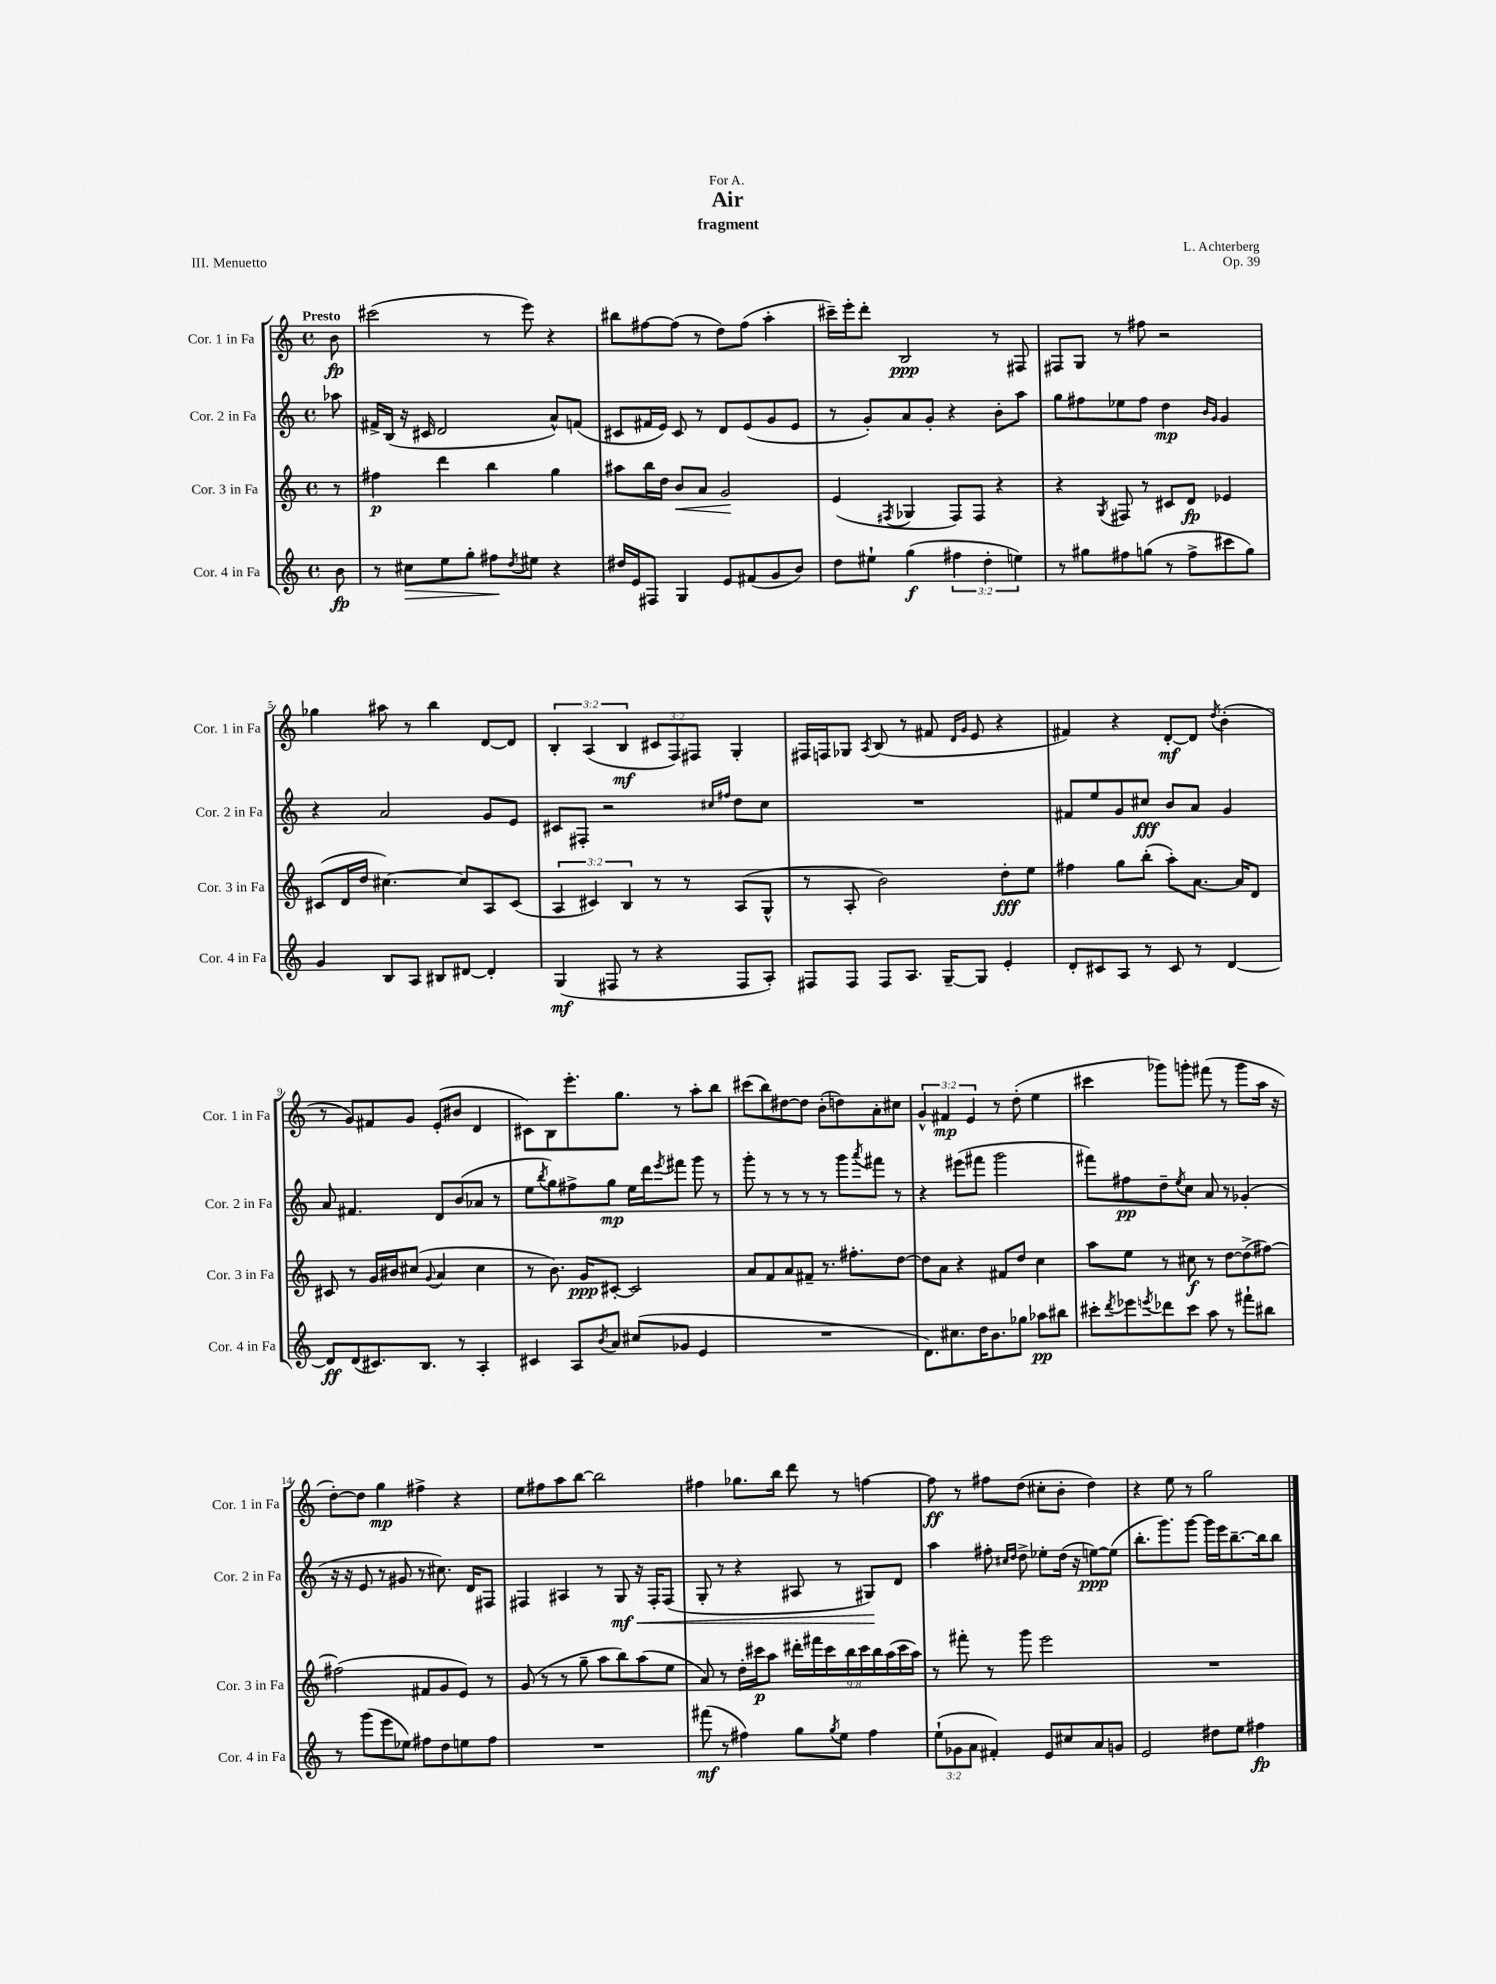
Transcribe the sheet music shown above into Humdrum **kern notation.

**kern	**dynam	**kern	**dynam	**kern	**dynam	**kern	**dynam
*part4	*part4	*part3	*part3	*part2	*part2	*part1	*part1
*staff4	*staff4	*staff3	*staff3	*staff2	*staff2	*staff1	*staff1
*I"Cor. 4 in Fa	*	*I"Cor. 3 in Fa	*	*I"Cor. 2 in Fa	*	*I"Cor. 1 in Fa	*
*I'Cor. 4 in Fa	*	*I'Cor. 3 in Fa	*	*I'Cor. 2 in Fa	*	*I'Cor. 1 in Fa	*
*clefG2	*	*clefG2	*	*clefG2	*	*clefG2	*
*k[]	*	*k[]	*	*k[]	*	*k[]	*
*M4/4	*	*M4/4	*	*M4/4	*	*M4/4	*
*met(c)	*	*met(c)	*	*met(c)	*	*met(c)	*
=	=	=	=	=	=	=	=
!	!	!	!	!	!	!LO:TX:a:B:t=Presto	!
8b\	fp	8r	.	8aa-X\	.	8b\	fp
=1	=1	=1	=1	=1	=1	=1	=1
8r	.	4ff#X\	p	16f#X^/LL	.	(2ccc#X\	.
.	.	.	.	(16B/JJ	.	.	.
!	!LO:HP:b	!	!	!	!	!	!
8cc#X\L	>	.	.	16r	.	.	.
.	.	.	.	16c#X/	.	.	.
8ee\	.	4ddd\	.	2d/	.	.	.
8gg'\J	.	.	.	.	.	.	.
8ff#X\L	.	4bb\	.	.	.	8r	.
8qdd/	.	.	.	.	.	.	.
8ee#X\J	]	.	.	.	.	8eee\)	.
4r	.	4gg\	.	8a^^/L)	.	4r	.
.	.	.	.	(8fn/J	.	.	.
=2	=2	=2	=2	=2	=2	=2	=2
16dd#X/LL	.	8aa#X\L	.	8c#X/L	.	8bb#X\L	.
16e/J	.	.	.	.	.	.	.
8F#X/J	.	16bb\L	.	16f#X/L	.	[8ff#X\	.
.	.	16dd\JJ	.	16e/JJ)	.	.	.
!	!	!	!LO:HP:b	!	!	!	!
4G/	.	8b/L	<	8c#/	.	(8ff#\J]	.
.	.	8a/J	.	8r	.	8r	.
8e/L	.	2g/	.	8d/L	.	8dd\L)	.
(8f#X/	.	.	.	(8e/	.	(8ff#\J	.
8g/	.	.	.	8g/	.	4aa'\	.
8b/J)	.	.	.	8e/J	.	.	.
.	.	.	[	.	.	.	.
=3	=3	=3	=3	=3	=3	=3	=3
8dd\L	.	(4e/	.	8r	.	16ccc#X~\LL)	.
.	.	.	.	.	.	16eee'\J	.
8ee#X`\J	.	.	.	8g'/L)	.	8ddd'\J	.
.	.	8qF#X/	.	.	.	.	.
(4gg\	f	4G-X/	.	8a/	.	2B/	ppp
.	.	.	.	8g'/J	.	.	.
6ff#X\	.	8F#/L)	.	4r	.	.	.
.	.	8F#/J	.	.	.	.	.
6dd'\	.	.	.	.	.	.	.
.	.	4r	.	8b'\L	.	8r	.
6een\)	.	.	.	.	.	.	.
.	.	.	.	8aa\J	.	8F#X/	.
=4	=4	=4	=4	=4	=4	=4	=4
8r	.	4r	.	8gg\L	.	8F#X/L	.
8gg#X\L	.	.	.	8ff#X\	.	8G/J	.
.	.	8qG/	.	.	.	.	.
8ff#X\	.	8F#X/	.	8ee-X\	.	8r	.
(8ggn\J	.	8r	.	8ff#\J	.	8ff#X\	.
8r	.	8c#X/L	.	4dd\	mp	2r	.
8ff#^\L	.	8d/J	fp	.	.	.	.
.	.	.	.	16qqb/LL	.	.	.
.	.	.	.	16qqg/JJ	.	.	.
8ccc#X\	.	4e-X/	.	4g/	.	.	.
8gg\J)	.	.	.	.	.	.	.
!!LO:LB:g=z
=5	=5	=5	=5	=5	=5	=5	=5
4g/	.	(8c#X/L	.	4r	.	4gg-X\	.
.	.	16d/L	.	.	.	.	.
.	.	16dd/JJ	.	.	.	.	.
8B/L	.	[4.cc#X\)	.	2a/	.	8aa#X\	.
8A/J	.	.	.	.	.	8r	.
8B#X/L	.	.	.	.	.	4bb\	.
[8d#X/J	.	8cc#/L]	.	.	.	.	.
4d#'/]	.	8A/	.	8g/L	.	[8d/L	.
.	.	(8c#/J	.	8e/J	.	8d/J]	.
=6	=6	=6	=6	=6	=6	=6	=6
(4G/	mf	6A/	.	8c#X/L	.	6B'/	.
.	.	.	.	8F#X'/J	.	.	.
.	.	6c#X/)	.	.	.	(6A/	.
8F#X/	.	.	.	2r	.	.	.
.	.	6B/	.	.	.	6B/	mf
8r	.	.	.	.	.	.	.
4r	.	8r	.	.	.	12c#X/L	.
.	.	.	.	.	.	12F/)	.
.	.	8r	.	.	.	.	.
.	.	.	.	.	.	12F#X/J	.
.	.	.	.	16qqcc#X/LL	.	.	.
.	.	.	.	16qqff#X/JJ	.	.	.
8F#/L	.	(8A/L	.	8dd\L	.	4G'/	.
8A'/J)	.	8G^^/J	.	8cc#\J	.	.	.
=7	=7	=7	=7	=7	=7	=7	=7
8F#X/L	.	8r	.	1r	.	16F#X/LL	.
.	.	.	.	.	.	16Fn/J	.
8F#/J	.	8A'/	.	.	.	8G-X/J	.
.	.	.	.	.	.	8qA/	.
8F#/L	.	2b\)	.	.	.	(8B/	.
8.A/J	.	.	.	.	.	8r	.
.	.	.	.	.	.	8f#X/	.
[16G~/KL	.	.	.	.	.	.	.
.	.	.	.	.	.	16qqd/LL	.
.	.	.	.	.	.	16qqg/JJ	.
8G/J]	.	.	.	.	.	8e/	.
4e'/	.	8dd'\L	fff	.	.	4r	.
.	.	8ee\J	.	.	.	.	.
=8	=8	=8	=8	=8	=8	=8	=8
8d'/L	.	4ff#X\	.	8f#X/L	.	4f#X/)	.
8c#X/	.	.	.	8ee/	.	.	.
8A/J	.	8gg\L	.	8g/	.	4r	.
8r	.	(8bb'\J	.	8cc#X/J	fff	.	.
8c#/	.	8aa'\L)	.	8b/L	.	[8d'/L	mf
8r	.	[8.a\J	.	8a/J	.	8d/J]	.
.	.	.	.	.	.	8qdd/	.
[4d/	.	.	.	4g/	.	(4b'\	.
.	.	16a/KL]	.	.	.	.	.
.	.	8d/J	.	.	.	.	.
!!LO:LB:g=z
=9	=9	=9	=9	=9	=9	=9	=9
8d/L]	ff	8c#X/	.	8a/	.	8r	.
(8d/	.	8r	.	4.f#X/	.	8g/L)	.
8.c#X/)	.	16g/LL	.	.	.	8f#X/	.
.	.	16b#X/J	.	.	.	.	.
.	.	(8cc#X/J	.	.	.	8g/J	.
8.B/J	.	.	.	.	.	.	.
.	.	8qqg/	.	.	.	.	.
.	.	4a/	.	8d/L	.	(8e'/L	.
8r	.	.	.	(8b/	.	8b#X/J	.
4A'/	.	4cc#\	.	8a-X/J	.	4d/	.
.	.	.	.	8r	.	.	.
=10	=10	=10	=10	=10	=10	=10	=10
4c#X/	.	8r	.	8ee\L	.	8c#X\L)	.
.	.	.	.	8qbb/	.	.	.
.	.	8.b\)	.	8gg\)	.	8B\	.
8A/L	.	.	.	8ff#X^\	.	8.eee'\	.
.	.	16g/KL	ppp	.	.	.	.
8qb/	.	.	.	.	.	.	.
8a/J	.	[8c#X'/J	.	8gg\J	mp	.	.
.	.	.	.	.	.	8.gg\J	.
(8cc#X/L	.	2c#/]	.	16ee\LL	.	.	.
.	.	.	.	16ddd\J	.	.	.
.	.	.	.	8qeee/	.	.	.
8g-X/J	.	.	.	8fff#X\J	.	8r	.
4e/	.	.	.	8ggg\	.	8aa'\L	.
.	.	.	.	8r	.	8bb\J	.
=11	=11	=11	=11	=11	=11	=11	=11
1r	.	8a/L	.	8ggg'\	.	(8ccc#X\L	.
.	.	8f/	.	8r	.	8bb\)	.
.	.	8a/	.	8r	.	[8dd#X\	.
.	.	8f#X~/J	.	8r	.	8dd#\J]	.
.	.	8.r	.	8r	.	(8b'\L	.
.	.	.	.	8ggg\L	.	8ddn\)	.
.	.	8.ff#X'\L	.	.	.	.	.
.	.	.	.	8qaaa/	.	.	.
.	.	.	.	8fff#X\J	.	8a'\	.
.	.	[8dd\J	.	8r	.	8cc#X\J	.
=12	=12	=12	=12	=12	=12	=12	=12
8.d\L)	.	8dd\L]	.	4r	.	6g^^/	.
.	.	8a\J	.	.	.	.	.
.	.	.	.	.	.	6f#X/	mp
8.cc#X\	.	.	.	.	.	.	.
.	.	4r	.	(8eee#X\L	.	.	.
.	.	.	.	.	.	6e/	.
16dd\K	.	.	.	8fff#X\J	.	.	.
8.b\	.	.	.	.	.	.	.
.	.	8f#X/L	.	2ggg\	.	8r	.
8gg-X\J	.	8dd/J	.	.	.	(8dd'\	.
8aa-X\L	pp	4cc\	.	.	.	4ee\	.
8bb#X\J	.	.	.	.	.	.	.
=13	=13	=13	=13	=13	=13	=13	=13
8ccc#X'\L	.	8aa\L	.	8fff#X\L)	.	4ccc#X\	.
8qddd/	.	.	.	.	.	.	.
8eee-X\	.	8ee\J	.	8ff#X\	pp	.	.
8qeeen/	.	.	.	.	.	.	.
8ddd-X\	.	8r	.	8dd~\	.	8ggg-X\L)	.
.	.	.	.	8qee/	.	.	.
8ccc#\J	.	8cc#X\	f	8cc\J	.	8gggn'\J	.
8aa\	.	8r	.	8a/	.	(8fff#X\	.
8r	.	[8dd\L	.	8r	.	8r	.
8fff#X`\L	.	(8dd^\]	.	(4g-X'/	.	8ggg\L	.
8bb#X\J	.	[8ff#X\J)	.	.	.	16aa\Jk	.
.	.	.	.	.	.	16r	.
!!LO:LB:g=z
=14	=14	=14	=14	=14	=14	=14	=14
8r	.	(2ff#X\]	.	16r	.	[8dd'\L)	.
.	.	.	.	16r	.	.	.
(8ggg\L	.	.	.	8e/	.	8dd\J]	.
8eee\	.	.	.	8r	.	4gg\	mp
8ee-X\J)	.	.	.	8g#X/	.	.	.
8ff#X\L	.	8f#X/L	.	8r	.	4ff#X^\	.
8dd\	.	8g/	.	8.cc#X\)	.	.	.
8een\	.	8e/J)	.	.	.	4r	.
.	.	.	.	16d/KL	.	.	.
8ff#\J	.	8r	.	8F#X/J	.	.	.
=15	=15	=15	=15	=15	=15	=15	=15
1r	.	(8g/	.	4F#X/	.	8ee\L	.
.	.	8r	.	.	.	8ff#X\	.
.	.	8r	.	4A#X/	.	8aa\	.
.	.	8gg~\	.	.	.	[8bb\J	.
.	.	8aa\L	.	8r	.	2bb\]	.
!	!	!	!	!	!LO:HP:b	!	!
.	.	8bb\)	.	8G/	< mf	.	.
.	.	(8aa\	.	16r	.	.	.
.	.	.	.	16F#'/KL	.	.	.
.	.	8ee\J	.	(8F#/J	.	.	.
=16	=16	=16	=16	=16	=16	=16	=16
(8fff#X\	mf	8a/)	.	8G'/	.	4ff#X\	.
8r	.	8r	.	8r	.	.	.
4ff#X\)	.	16dd'\LL	.	4r	.	8.gg-X\L	.
.	.	16ccc#X\J	p	.	.	.	.
.	.	8aa\J	.	.	.	.	.
.	.	.	.	.	.	16bb\Jk	.
8gg\L	.	18ddd#X'\LL	.	8A#X/	.	8ddd\	.
.	.	18fff#X\	.	.	.	.	.
.	.	18ccc#\	.	.	.	.	.
8qgg/	.	.	.	.	.	.	.
8ee\J	.	.	.	8r	.	8r	.
.	.	18bb\	.	.	.	.	.
.	.	18ccc#\	.	.	.	.	.
4ff#\	.	.	.	8G#X/L)	.	[4ffn\	.
.	.	18bb\	.	.	.	.	.
.	.	(18aa\	.	.	.	.	.
.	.	.	.	8d/J	[	.	.
.	.	18ccc#\	.	.	.	.	.
.	.	18aa\JJ)	.	.	.	.	.
=17	=17	=17	=17	=17	=17	=17	=17
(12ee`\L	.	8r	.	4aa\	.	8ff\]	ff
12g-X\	.	.	.	.	.	.	.
.	.	8fff#X'\	.	.	.	8r	.
12a\J	.	.	.	.	.	.	.
4f#X'/)	.	8r	.	8ff#X'\	.	8ff#X\L	.
.	.	.	.	16qqcc#X/LL	.	.	.
.	.	.	.	16qqdd/JJ	.	.	.
.	.	8ggg\	.	8dd^\	.	(8dd\J	.
8e/L	.	2eee\	.	8ee-X'\L	.	8cc#X'\L	.
8cc#X/	.	.	.	(16dd\Jk	.	8b'\J	.
.	.	.	.	16r	.	.	.
8a/	.	.	.	[8een\L)	ppp	4dd\)	.
8gn/J	.	.	.	(8ee\J]	.	.	.
=18	=18	=18	=18	=18	=18	=18	=18
2e/	.	1r	.	8.bb'\L	.	4r	.
.	.	.	.	8.ggg\)	.	.	.
.	.	.	.	.	.	8ee\	.
.	.	.	.	[8ggg\J	.	8r	.
8dd#X\L	.	.	.	16ggg\LL]	.	2gg\	.
.	.	.	.	16eee\J	.	.	.
8ee\J	.	.	.	[8.bb~\	.	.	.
4ff#X\	fp	.	.	.	.	.	.
.	.	.	.	16bb\k]	.	.	.
.	.	.	.	8bb\J	.	.	.
==	==	==	==	==	==	==	==
*-	*-	*-	*-	*-	*-	*-	*-
